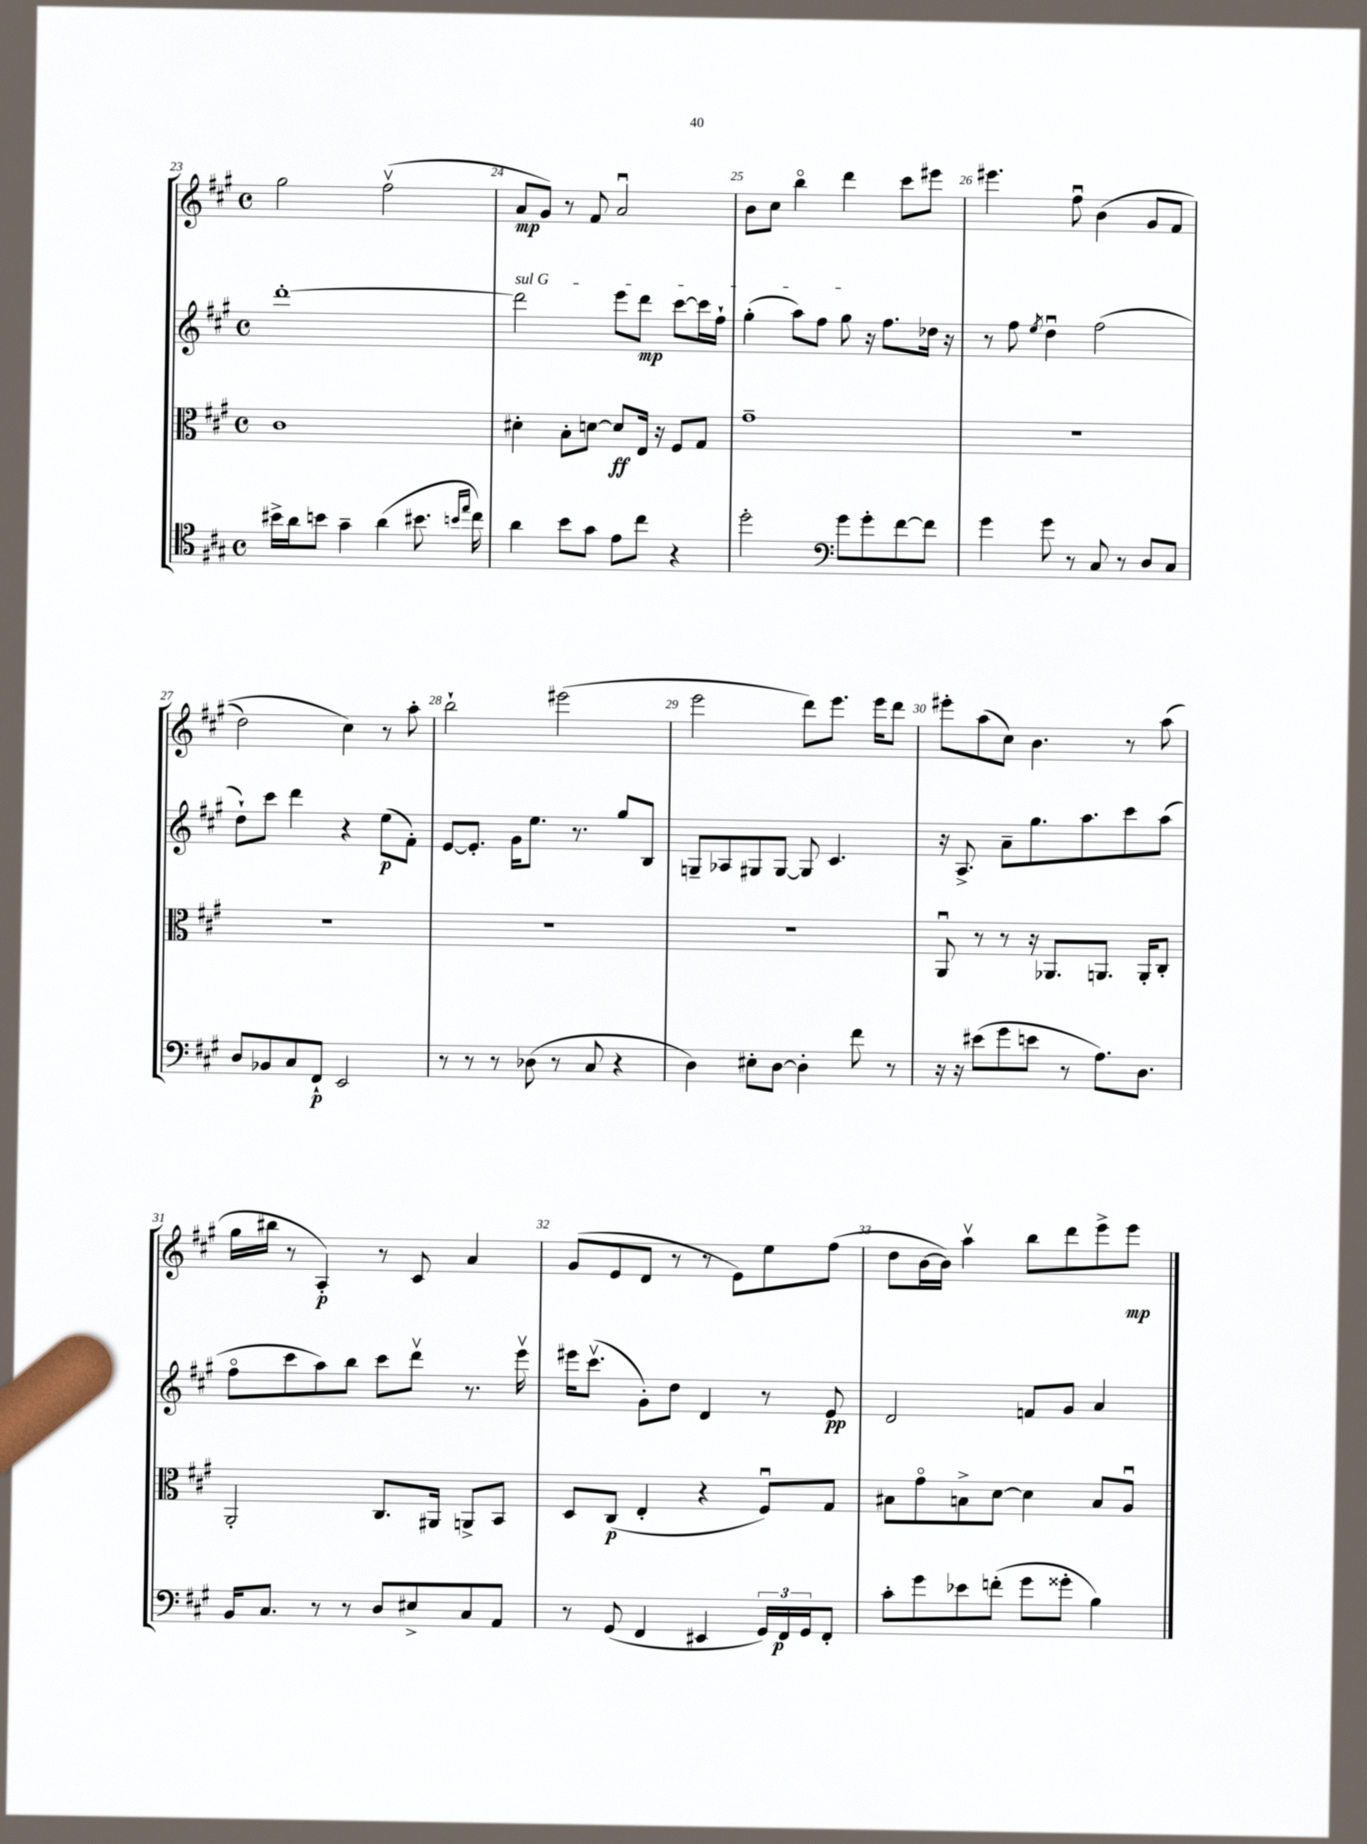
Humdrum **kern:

**kern	**kern	**kern	**kern
*staff4	*staff3	*staff2	*staff1
*clefC4	*clefC3	*clefG2	*clefG2
*k[f#c#g#]	*k[f#c#g#]	*k[f#c#g#]	*k[f#c#g#]
*M4/4	*M4/4	*M4/4	*M4/4
*met(c)	*met(c)	*met(c)	*met(c)
16b#^	1c#	[1ddd'	2gg#
16a	.	.	.
8b	.	.	.
4g#~	.	.	.
(4a	.	.	(2ff#v
8.b#	.	.	.
16qqb	.	.	.
16qqee	.	.	.
16cc#)	.	.	.
=	=	=	=
4a	4d#'	2ddd]	8a
.	.	.	8g#)
8b	8B'	.	8r
8g#	[8d	.	8f#
8e	8d]	8eee	2au
8cc#	16E	8ddd	.
.	16r	.	.
4r	8F#	[8ccc#	.
.	8G#	16ccc#]	.
.	.	16ff#`	.
=	=	=	=
2dd'	1g#~	(4gg#'	8b
.	.	.	8cc#
.	.	8aa)	4bbo
.	.	8ff#	.
*clefF4	*	*	*
8g#	.	8gg#	4ddd
8g#'	.	16r	.
.	.	8.ff#	.
[8f#	.	.	8ccc#
8f#]	.	16dd-	8eee#
.	.	16r	.
=	=	=	=
4g#	1r	8r	4.eee#
.	.	8ff#	.
.	.	8qee	.
8g#	.	4ddu	.
8r	.	.	8ff#u
8C#	.	(2ff#	&((4b
8r	.	.	.
8D	.	.	8g#
8C#	.	.	8f#
=	=	=	=
8D	1r	8dd`)	2dd)
8BB-	.	8ccc#	.
8C#	.	4ddd	.
8FF#`	.	.	.
2EE	.	4r	4cc#&)
.	.	(8ee	8r
.	.	8f#')	8aa'
=	=	=	=
8r	1r	[8e	2bb`
8r	.	8.e']	.
8r	.	.	.
.	.	16g#	.
(8D-	.	8.ee	.
8r	.	.	(2eee#
.	.	8.r	.
8C#	.	.	.
4r	.	8gg#	.
.	.	8B	.
=	=	=	=
4D)	1r	8G~	2eee
.	.	8A-	.
8E#'	.	8G#	.
[8D	.	[8G#	.
4D']	.	8G#]	8ddd)
.	.	4.c#	8.eee
8f#	.	.	.
.	.	.	16eee
8r	.	.	8ddd
=	=	=	=
16r	8AAu	16r	8eee#'
16r	.	8.A^	.
(8e#	8r	.	(8aa
8g#	8r	8a~	8cc#)
8e	16r	8.gg#	4.b
.	8.AA-	.	.
8r	.	.	.
.	.	8.aa	.
8.A)	8.AA	.	.
.	.	8ccc#	8r
8.D	16AA'	.	.
.	8C#'	(8aa	(8aa
=	=	=	=
16BB	2AA'	8ff#o	16gg#
8.C#	.	.	16bb#
.	.	8ccc#	8r
8r	.	8aa)	4A')
8r	.	8bb	.
8D	8.C#	8ccc#	8r
8E#^	.	8dddv	8c#
.	16AA#	.	.
8C#	8AA^	8.r	4a
8AA	8BB	.	.
.	.	16eeev	.
=	=	=	=
8r	8D	16eee#	(8g#
.	.	(8.ccc#v	.
(8GG#	(8C#	.	8e
4FF#	4E'	8g#')	8d
.	.	8dd	8r
4EE#	4r	4d	8r
.	.	.	8e)
24GG#)	8F#u)	8r	8ee
24FF#	.	.	.
24GG#	.	.	.
8FF#'	8G#	8e	(8ff#
=	=	=	=
8c#'	8B#	2d	8dd
8g#	8g#o	.	[16b
.	.	.	16b])
8e-	8B^	.	4aav
(8f'	[8d	.	.
8g#	4d]	8f	8bb
8g##'	.	8g#	8ddd
4B)	8B	4a	8eee^
.	8Au	.	8eee
==	==	==	==
*-	*-	*-	*-
